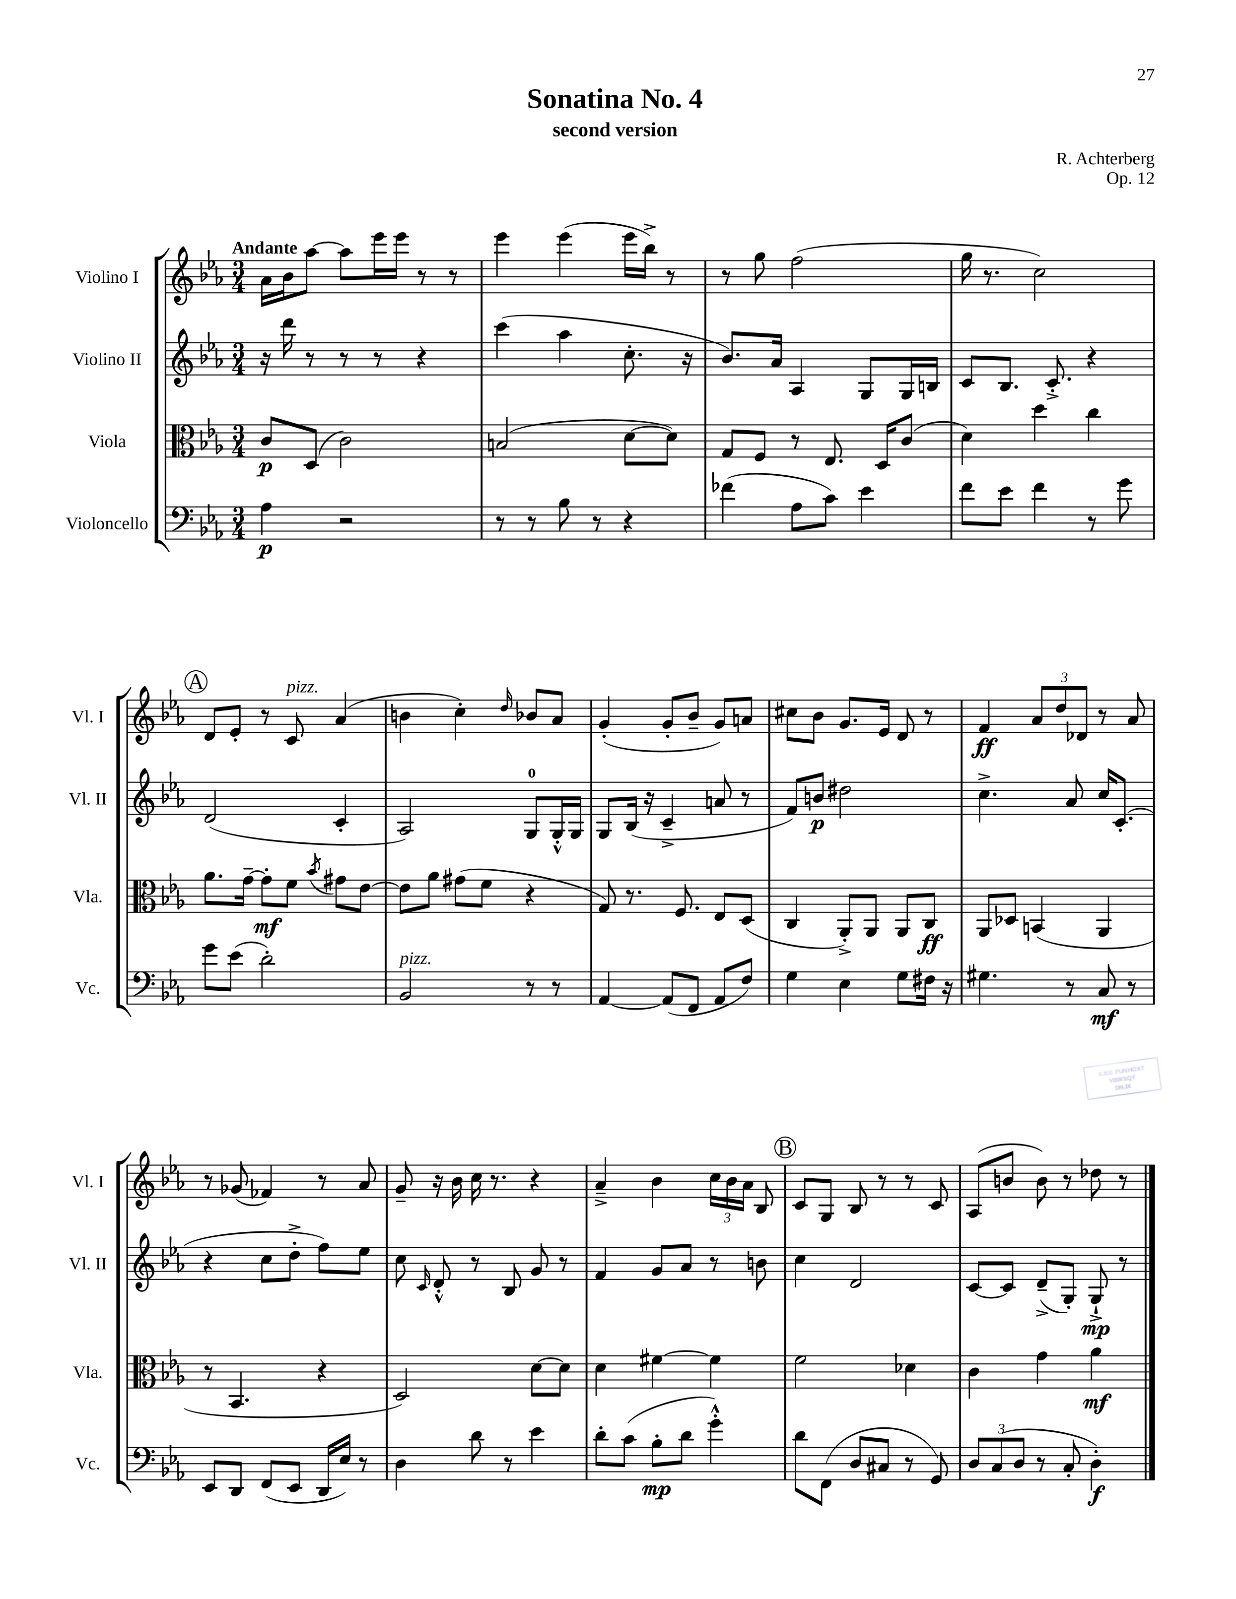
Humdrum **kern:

**kern	**kern	**kern	**kern
*staff4	*staff3	*staff2	*staff1
*clefF4	*clefC3	*clefG2	*clefG2
*k[b-e-a-]	*k[b-e-a-]	*k[b-e-a-]	*k[b-e-a-]
*M3/4	*M3/4	*M3/4	*M3/4
4A-	8c	16r	16a-
.	.	16ddd	16b-
.	(8D	8r	[8aa-
2r	2c)	8r	8aa-]
.	.	8r	16eee-
.	.	.	16eee-
.	.	4r	8r
.	.	.	8r
=	=	=	=
8r	(2B	(4ccc	4eee-
8r	.	.	.
8B-	.	4aa-	(4eee-
8r	.	.	.
4r	[8d	8.cc'	16eee-
.	.	.	16bb-^)
.	8d])	.	8r
.	.	16r	.
=	=	=	=
(4f-	8G	8.b-)	8r
.	8F	.	8gg
.	.	16a-	.
8A-	8r	4A-	(2ff
8c)	8.E-	.	.
4e-	.	8G	.
.	16D	.	.
.	(8c	16G	.
.	.	16B	.
=	=	=	=
8f	4d)	8c	16gg
.	.	.	8.r
8e-	.	8.B-	.
4f	4dd	.	2cc)
.	.	8.c'^	.
8r	4cc	4r	.
8g	.	.	.
=	=	=	=
8g	8.a-	(2d	8d
(8e-	.	.	8e-'
.	[16g~	.	.
2d')	8g']	.	8r
.	8f	.	8c
.	8qb-	.	.
.	8g#	4c'	(4a-
.	[8e-	.	.
=	=	=	=
2BB-	8e-]	2A-)	4b
.	8a-	.	.
.	(8g#	.	4cc')
.	8f	.	.
.	.	.	16qqdd
8r	4r	8G	8b-
8r	.	16G'^^	8a-
.	.	16G	.
=	=	=	=
[4AA-	8G)	8G	(4g'
.	8.r	(16B-	.
.	.	16r	.
(8AA-]	.	4c~^	8g'
.	8.F	.	.
8FF	.	.	8b-~
8AA-	8E-	8a	8g)
8F)	(8D	8r	8a
=	=	=	=
4G	4C	8f)	8cc#
.	.	8b	8b-
4E-	8AA-'^)	2dd#	8.g
.	8AA-	.	.
.	.	.	16e-
8G	8AA-	.	8d
16F#	8C	.	8r
16r	.	.	.
=	=	=	=
4.G#	8AA-	4.cc^	4f
.	8D-	.	.
.	(4BB	.	12a-
.	.	.	12dd
8r	.	8a-	.
.	.	.	12d-
8C	4AA-	16cc	8r
.	.	(8.c'	.
8r	.	.	8a-
=	=	=	=
8EE-	8r	4r	8r
8DD	4.BB-	.	(8g-
(8FF	.	8cc	4f-)
8EE-	.	8dd'^	.
16DD	4r	8ff)	8r
16E-)	.	.	.
8r	.	8ee-	8a-
=	=	=	=
4D	2D)	8cc	8g~
.	.	16qqc	.
.	.	8d'^^	16r
.	.	.	16b-
8d	.	8r	16cc
.	.	.	8.r
8r	.	8B-	.
4e-	[8d	8g	4r
.	8d]	8r	.
=	=	=	=
8d'	4d	4f	4a-~^
(8c	.	.	.
8B-'	[4f#	8g	4b-
8d	.	8a-	.
4g'^^)	4f#]	8r	24cc
.	.	.	24b-
.	.	.	24a-
.	.	8b	8B-
=	=	=	=
8d	2f	4cc	8c
(8FF	.	.	8G
8D	.	2d	8B-
8C#	.	.	8r
8r	4d-	.	8r
8GG)	.	.	8c
=	=	=	=
12D	4c	[8c	(8A-
(12C	.	.	.
.	.	8c]	8b
12D	.	.	.
8r	4g	(8d~^	8b)
8C'	.	8G')	8r
4D')	4a-	8G`^	8dd-
.	.	8r	8r
==	==	==	==
*-	*-	*-	*-
